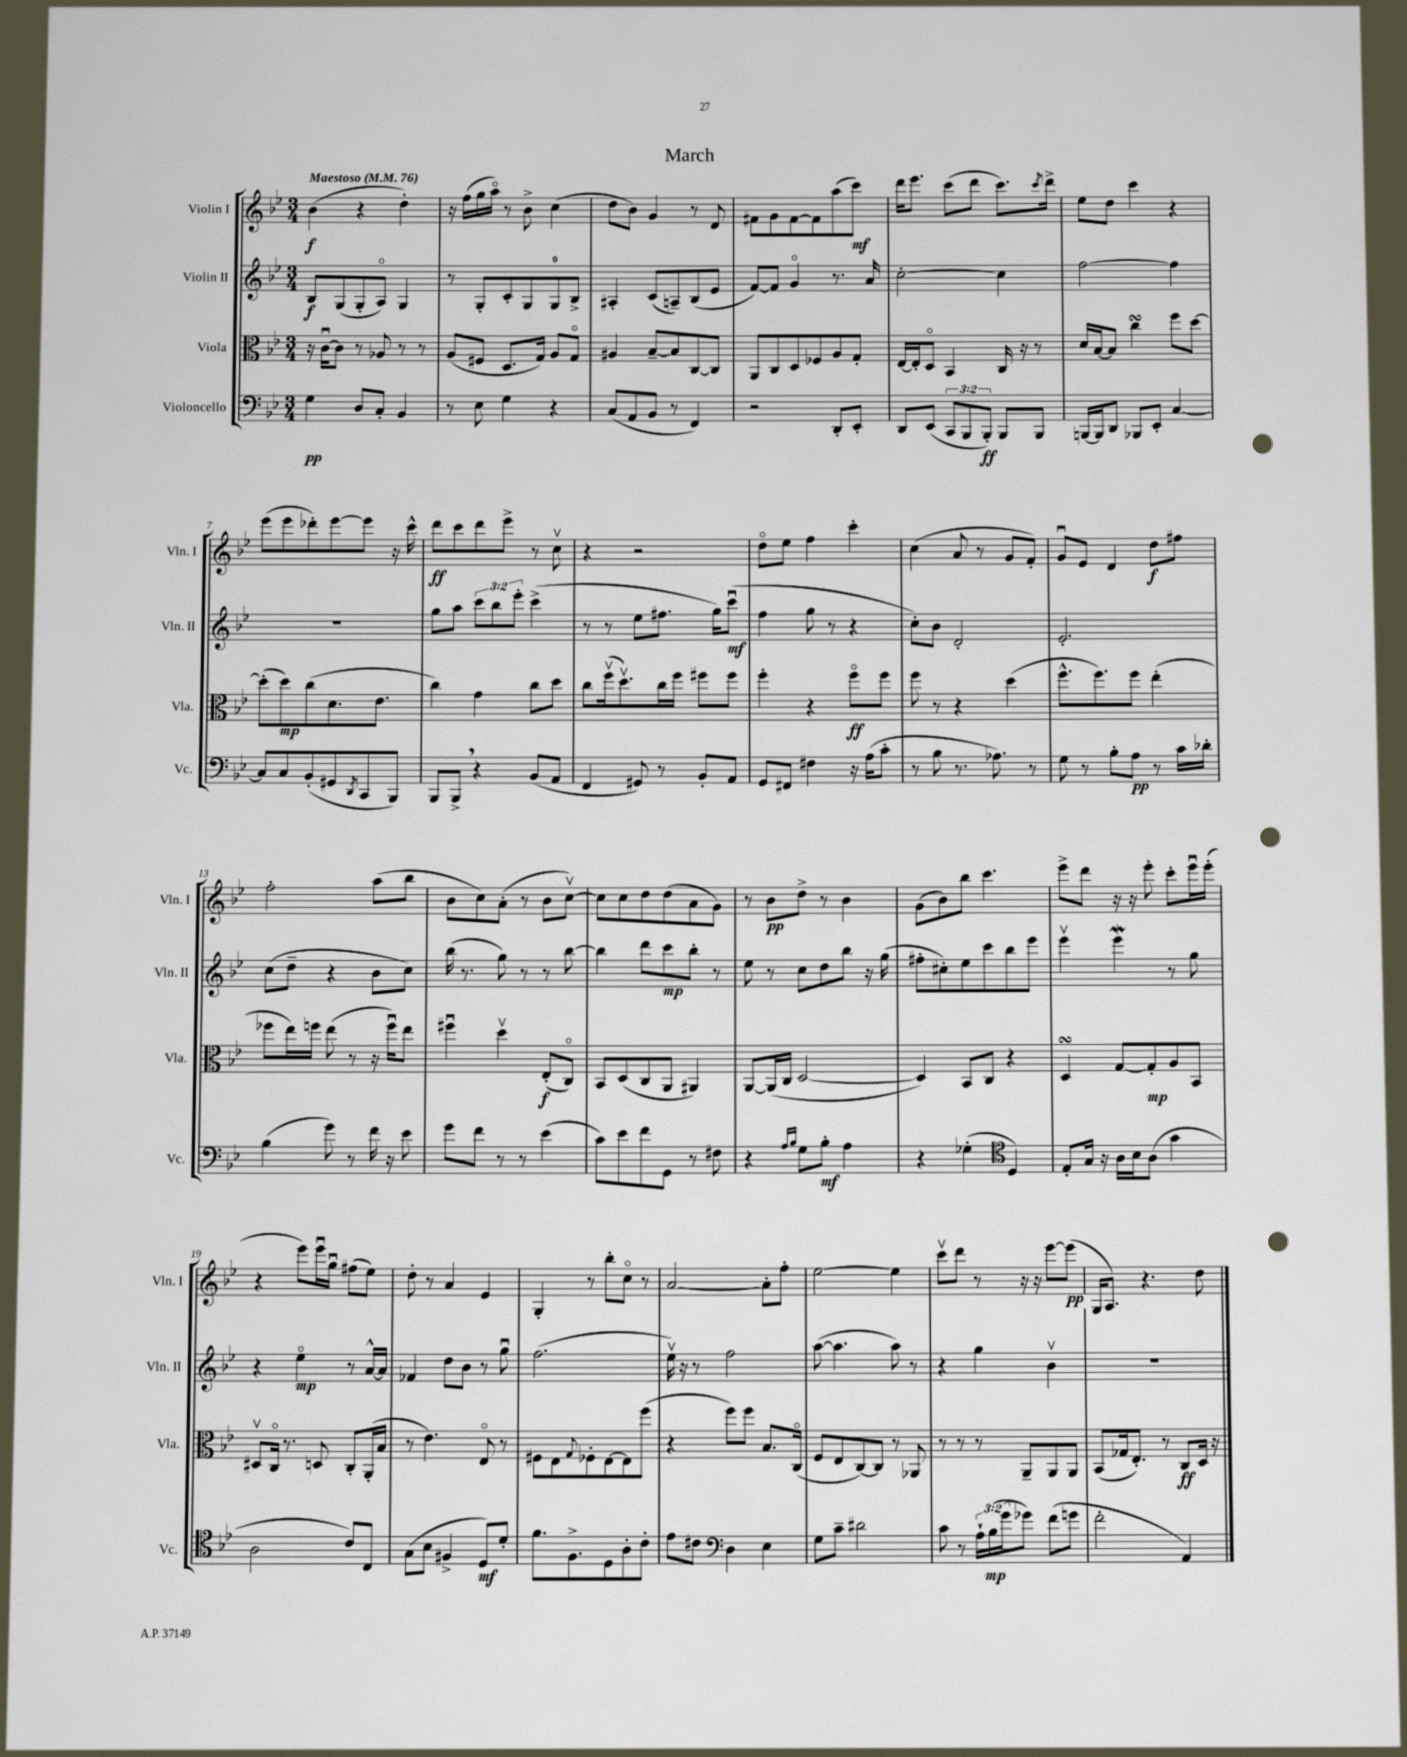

**kern	**dynam	**kern	**dynam	**kern	**dynam	**kern	**dynam
*part4	*part4	*part3	*part3	*part2	*part2	*part1	*part1
*staff4	*staff4	*staff3	*staff3	*staff2	*staff2	*staff1	*staff1
*I"Violoncello	*	*I"Viola	*	*I"Violin II	*	*I"Violin I	*
*I'Vc.	*	*I'Vla.	*	*I'Vln. II	*	*I'Vln. I	*
*clefF4	*	*clefC3	*	*clefG2	*	*clefG2	*
*k[b-e-]	*	*k[b-e-]	*	*k[b-e-]	*	*k[b-e-]	*
*M3/4	*	*M3/4	*	*M3/4	*	*M3/4	*
*MM76	*	*MM76	*	*MM76	*	*MM76	*
=1	=1	=1	=1	=1	=1	=1	=1
!	!	!	!	!	!	!LO:TX:a:B:t=Maestoso	!
4G\	pp	16r	.	8B-/L	f	(4b-\	f
.	.	[16cu\KL	.	.	.	.	.
.	.	8c\J]	.	(8G/	.	.	.
8D/L	.	8r	.	8G'/	.	4r	.
8C'/J	.	8A-X/	.	8A/J)	.	.	.
4BB-/	.	8r	.	4G/	.	4dd'\)	.
.	.	8r	.	.	.	.	.
=2	=2	=2	=2	=2	=2	=2	=2
8r	.	(8A/L	.	8r	.	16r	.
.	.	.	.	.	.	(16ff\LL	.
8E-\	.	8F#X/J	.	8G'/L	.	16gg\	.
.	.	.	.	.	.	16aa\JJ)	.
4G\	.	8.D/L	.	8c'/	.	8r	.
.	.	.	.	8G/	.	8b-^\	.
.	.	16G/Jk)	.	.	.	.	.
4r	.	8A/L	.	8G/	.	(4cc\	.
.	.	8G/J	.	8B-^/J	.	.	.
=3	=3	=3	=3	=3	=3	=3	=3
(8C/L	.	4A#X/	.	4A#X'/	.	8dd\L	.
8AA/	.	.	.	.	.	8b-\J)	.
8BB-/J	.	[8B-~/L	.	(8c/L	.	4g/	.
8r	.	8B-/]	.	8An~/)	.	.	.
4FF/)	.	[8C/	.	(8B-/	.	8r	.
.	.	8C/J]	.	8e-/J	.	8d/	.
=4	=4	=4	=4	=4	=4	=4	=4
2r	.	8AA/L	.	[8f/L)	.	8f#X\L	.
.	.	8C/	.	8f/J]	.	8g\	.
.	.	8D/	.	4g/	.	[8f#\	.
.	.	8F-X/	.	.	.	8f#\]	.
8DD'/L	.	8A/	.	8.r	.	(8aa\	.
8EE-'/J	.	8G'/J	.	.	.	8ccc\J)	mf
.	.	.	.	16a/	.	.	.
=5	=5	=5	=5	=5	=5	=5	=5
8DD/L	.	[16E-/LL	.	[2cc'\	.	16ddd\KL	.
.	.	16E-'/J]	.	.	.	8.eee-\J	.
(8EE-/J	.	8D/J	.	.	.	.	.
12CC/L	.	4BB-/	.	.	.	(8ccc\L	.
12BBB-/	.	.	.	.	.	.	.
.	.	.	.	.	.	8ddd\J	.
12BBB-'/J)	ff	.	.	.	.	.	.
8BBB-/L	.	16C/	.	4cc\]	.	8.ccc\L)	.
.	.	16r	.	.	.	.	.
8BBB-/J	.	8r	.	.	.	.	.
.	.	.	.	.	.	8qccc/	.
.	.	.	.	.	.	16ddd^\Jk	.
=6	=6	=6	=6	=6	=6	=6	=6
[16BBBn/LL	.	16d/LL	.	[2ff\	.	8ee-\L	.
16BBB/J]	.	[16B-/J	.	.	.	.	.
8DD/J	.	8B-/J]	.	.	.	8dd\J	.
8BBB-X/L	.	4ccsSSS\	.	.	.	4ccc\	.
8EE-'/J	.	.	.	.	.	.	.
[4C/	.	8ff\L	.	4ff\]	.	4r	.
.	.	[8dd\J	.	.	.	.	.
!!LO:LB:g=z
=7	=7	=7	=7	=7	=7	=7	=7
8C/L]	.	(8dd'\L]	.	2.r	.	(8eee-\L	.
8C/	.	8dd\)	mp	.	.	8eee-\	.
(8BB-'/	.	(8cc\	.	.	.	8ddd-X'\)	.
8GG#X/	.	8.d\	.	.	.	[8eee-\	.
8qDD/	.	.	.	.	.	.	.
8CC/	.	.	.	.	.	8eee-\J]	.
.	.	8.e-\J	.	.	.	.	.
8BBB-/J)	.	.	.	.	.	16r	.
.	.	.	.	.	.	16ccc^^\	.
=8	=8	=8	=8	=8	=8	=8	=8
8BBB-/L	.	4cc\)	.	8gg\L	.	8ddd\L	ff
8BBB-^,/J	.	.	.	8aa\J	.	8ccc\	.
4r	.	4g\	.	12ccc\L	.	8ddd\	.
.	.	.	.	12bb-\	.	.	.
.	.	.	.	.	.	8eee-^\J	.
.	.	.	.	12eee-'\J	.	.	.
(8BB-/L	.	8cc\L	.	(4ccc^\	.	8r	.
8AA/J	.	8dd\J	.	.	.	8ccv\	.
=9	=9	=9	=9	=9	=9	=9	=9
4FF/	.	8cc\L	.	8r	.	4r	.
.	.	(16ffv\k	.	8r	.	.	.
.	.	8.ddv\)	.	.	.	.	.
8GG#X/)	.	.	.	8ee-\L	.	2r	.
8r	.	16cc\L	.	8.ff#X\J	.	.	.
.	.	16ff\JJ	.	.	.	.	.
8BB-'/L	.	8ff#X\L	.	.	.	.	.
.	.	.	.	16gg\KL)	.	.	.
8AA/J	.	8ff#\J	.	(8cccu\J	mf	.	.
=10	=10	=10	=10	=10	=10	=10	=10
8GG/L	.	4ff'\	.	4ff\	.	8dd\L	.
8FF#X/J	.	.	.	.	.	8ee-\J	.
4F#X\	.	4r	.	8gg\	.	4ff\	.
.	.	.	.	8r	.	.	.
16r	.	8ff\L	ff	4r	.	4ccc'\	.
(16A\KL	.	.	.	.	.	.	.
8c'\J	.	8ff\J	.	.	.	.	.
=11	=11	=11	=11	=11	=11	=11	=11
8r	.	8ff\	.	8cc'\L)	.	(4cc\	.
8B-\	.	8r	.	8b-\J	.	.	.
8.r	.	4r	.	2d'/	.	8a/	.
.	.	.	.	.	.	8r	.
8.A-X\)	.	.	.	.	.	.	.
.	.	(4dd\	.	.	.	8g/L	.
8r	.	.	.	.	.	8f'/J)	.
=12	=12	=12	=12	=12	=12	=12	=12
8G\	.	8.ff^^\L	.	2.e-'/	.	8gu/L	.
8r	.	.	.	.	.	8e-/J	.
.	.	8.ff\)	.	.	.	.	.
8B-'\L	.	.	.	.	.	4d/	.
8A\J	pp	8ff\J	.	.	.	.	.
8r	.	(4ee-'\	.	.	.	8dd\L	f
16c\LL	.	.	.	.	.	8ff#X\J	.
16d-X'\JJ	.	.	.	.	.	.	.
!!LO:LB:g=z
=13	=13	=13	=13	=13	=13	=13	=13
(4B-\	.	8ff-X\L	.	(8cc\L	.	2ff'\	.
.	.	16ee-\L)	.	8dd~\J	.	.	.
.	.	16ffn\JJ	.	.	.	.	.
8g\)	.	(8ee-\	.	4r	.	.	.
8r	.	8r	.	.	.	.	.
16f\	.	16r	.	8b-\L	.	(8aa\L	.
16r	.	16ffu\KL)	.	.	.	.	.
8e-\	.	8ee-\J	.	8cc\J)	.	8bb-\J	.
=14	=14	=14	=14	=14	=14	=14	=14
8g\L	.	4ff#Xu\	.	(16bb-\	.	8b-\L	.
.	.	.	.	8.r	.	.	.
8f\J	.	.	.	.	.	8cc\)	.
8r	.	4ddv\	.	8gg\)	.	(8a'\J	.
8r	.	.	.	8r	.	8r	.
(4e-\	.	(8E-'/L	f	8r	.	8b-\L	.
.	.	8C/J)	.	[8bb-\	.	[8ccv\J)	.
=15	=15	=15	=15	=15	=15	=15	=15
8c\L)	.	8BB-/L	.	4bb-\]	.	8cc\L]	.
8e-\	.	(8D/	.	.	.	8cc\	.
8f\	.	8C/	.	8ddd\L	.	8dd\	.
8GG\J	.	8AA/J	.	8ccc\	mp	(8dd\	.
8r	.	4AA#X/)	.	8bb-'\J	.	8a\	.
8F#X\	.	.	.	8r	.	8g\J)	.
=16	=16	=16	=16	=16	=16	=16	=16
4r	.	[8AA/L	.	8ee-\	.	8r	.
.	.	(16AA/L]	.	8r	.	8b-\L	pp
.	.	16C/JJ	.	.	.	.	.
16qqA/LL	.	.	.	.	.	.	.
16qqB-/JJ	.	.	.	.	.	.	.
8G\L	.	[2D/	.	8cc\L	.	8dd^\J	.
8B-'\J	mf	.	.	8dd\	.	8r	.
4A\	.	.	.	8bb-\J	.	4b-\	.
.	.	.	.	16r	.	.	.
.	.	.	.	(16gg\	.	.	.
=17	=17	=17	=17	=17	=17	=17	=17
4r	.	4D/])	.	8ff#X'\L	.	(8g\L	.
.	.	.	.	8cc#X'\)	.	8b-\)	.
(4G-X'\	.	8BB-/L	.	8ee-\	.	8bb-\J	.
.	.	8C/J	.	8ccc\	.	4.ccc\	.
*clefC4	*	*	*	*	*	*	*
4D/)	.	4r	.	8bb-\	.	.	.
.	.	.	.	8eee-\J	.	.	.
=18	=18	=18	=18	=18	=18	=18	=18
8E-'/L	.	4DsSsS/	.	4eee-v\	.	8eee-^\L	.
16G/Jk	.	.	.	.	.	8ddd\J	.
16r	.	.	.	.	.	.	.
16A\LL	.	[8G/L	.	4eee-w\	.	16r	.
16B-\J	.	.	.	.	.	16r	.
(8A\J	.	8G'/]	mp	.	.	8eee-'\	.
4g\	.	8A/	.	8r	.	8ccc'\L	.
.	.	8BB-/J	.	8gg\	.	16eee-u\L	.
.	.	.	.	.	.	(16eee-'\JJ	.
!!LO:LB:g=z
=19	=19	=19	=19	=19	=19	=19	=19
2A\	.	8D#Xv/L	.	4r	.	4r	.
.	.	16C/Jk	.	.	.	.	.
.	.	8.r	.	.	.	.	.
.	.	.	.	4ee-\	mp	8eee-\L)	.
.	.	8Dn/	.	.	.	16eee-u\L	.
.	.	.	.	.	.	16ggu\JJ	.
8c/L)	.	8C'/L	.	8r	.	(8ff#X\L	.
8C/J	.	(16AA'/L	.	[16a^^/LL	.	8ee-\J)	.
.	.	16B-/JJ	.	16a/JJ]	.	.	.
=20	=20	=20	=20	=20	=20	=20	=20
(8G\L	.	8r	.	4f-X/	.	8dd'\	.
8B-\J	.	4.e-\)	.	.	.	8r	.
4F#X^/	.	.	.	8dd\L	.	4a/	.
.	.	.	.	8b-\J	.	.	.
8D/L)	mf	8E-/	.	8r	.	4e-/	.
8d'/J	.	8r	.	8ggu\	.	.	.
=21	=21	=21	=21	=21	=21	=21	=21
8.f\L	.	8F#X\L	.	(2.ff\	.	4G'/	.
.	.	8E-\	.	.	.	.	.
8.F^\	.	.	.	.	.	.	.
.	.	8qqG/	.	.	.	.	.
.	.	8F-X'\	.	.	.	8r	.
8D\	.	[8E-\	.	.	.	8bb-'\L	.
8A'\	.	8E-\]	.	.	.	8cc\J	.
8c'\J	.	(8ff\J	.	.	.	8r	.
=22	=22	=22	=22	=22	=22	=22	=22
8e-\L	.	4r	.	16ee-v\)	.	[2a/	.
.	.	.	.	16r	.	.	.
8c#X\J	.	.	.	8r	.	.	.
*clefF4	*	*	*	*	*	*	*
4D\	.	8ff\L)	.	2ff\	.	.	.
.	.	8ff\J	.	.	.	.	.
4E-\	.	8.B-/L	.	.	.	8a'\L]	.
.	.	.	.	.	.	8ff'\J	.
.	.	(16C/Jk	.	.	.	.	.
=23	=23	=23	=23	=23	=23	=23	=23
8G\L	.	8F/L	.	([8aa\	.	[2ee-\	.
8c~\J	.	8E-/	.	4.aa\]	.	.	.
2d#X\	.	[8C/)	.	.	.	.	.
.	.	8C/J]	.	.	.	.	.
.	.	8r	.	8aa\)	.	4ee-\]	.
.	.	8AA-X/	.	8r	.	.	.
=24	=24	=24	=24	=24	=24	=24	=24
8c\	.	8r	.	4r	.	8cccv\L	.
8r	.	8r	.	.	.	8ddd\J	.
24A`\LL	.	8r	.	4gg\	.	8r	.
(24B-\	mp	.	.	.	.	.	.
24g\J	.	.	.	.	.	.	.
8g-X\J)	.	8AA~/L	.	.	.	16r	.
.	.	.	.	.	.	16r	.
(8f\L	.	8AA/	.	4b-v\	.	[8eee-\L	.
8gn\J	.	8AA/J	.	.	.	(8eee-\J]	pp
=25	=25	=25	=25	=25	=25	=25	=25
2f'\	.	(8BB-/L	.	2.r	.	16G/KL	.
.	.	.	.	.	.	8.A/J)	.
.	.	16G-X/k	.	.	.	.	.
.	.	8.E-'/J)	.	.	.	.	.
.	.	.	.	.	.	4.r	.
.	.	8r	.	.	.	.	.
4AA/)	.	8C/L	ff	.	.	.	.
.	.	16D/Jk	.	.	.	8dd\	.
.	.	16r	.	.	.	.	.
==	==	==	==	==	==	==	==
*-	*-	*-	*-	*-	*-	*-	*-
